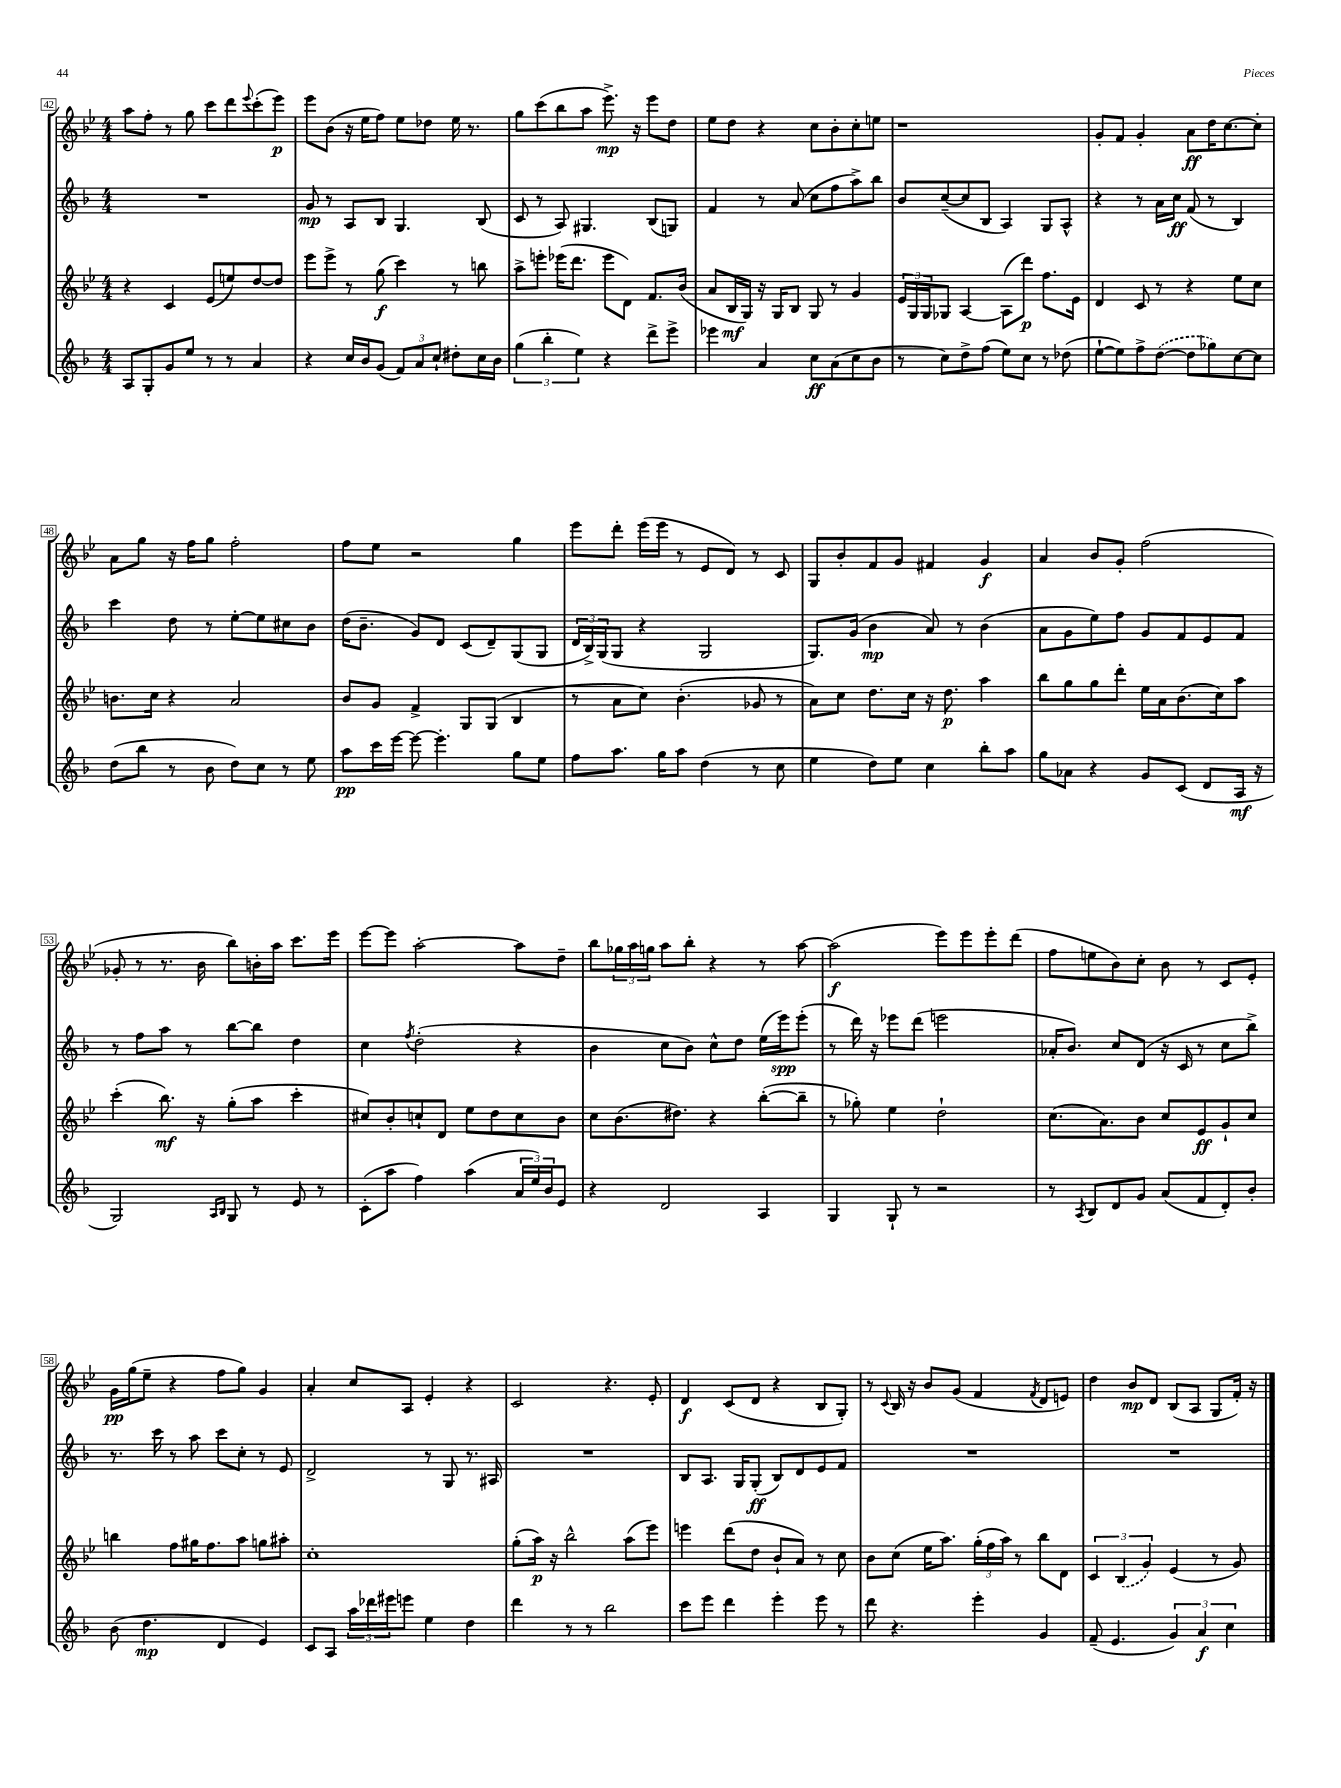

**kern	**kern	**kern	**kern
*staff4	*staff3	*staff2	*staff1
*clefG2	*clefG2	*clefG2	*clefG2
*k[b-]	*k[b-e-]	*k[b-]	*k[b-e-]
*M4/4	*M4/4	*M4/4	*M4/4
8A	4r	1r	8aa
8G'	.	.	8ff'
8g	4c	.	8r
8ee	.	.	8gg
8r	(8e-	.	8ccc
8r	8ee)	.	8ddd
.	.	.	8qqeee-
4a	[8dd	.	(8ccc'
.	8dd]	.	8eee-)
=	=	=	=
4r	8eee-	8g	8eee-
.	8eee-^	8r	(8b-
16cc	8r	8A	16r
16b-	.	.	16ee-
(8g	(8gg	8B-	8ff)
12f)	4ccc)	4.G	8ee-
12a	.	.	.
.	.	.	8dd-
12cc`	.	.	.
8dd#'	8r	.	16ee-
.	.	.	8.r
16cc	8bb	(8B-	.
16b-	.	.	.
=	=	=	=
(6gg	8aa^	8c	8gg
.	8eee'	8r	(8ccc
6bb-'	.	.	.
.	(16eee-	8A)	8bb-
.	8.ddd	.	.
6ee)	.	.	.
.	.	4.G#	8aa
4r	8eee-	.	8.eee-^)
.	8d)	.	.
.	.	.	16r
8ddd^	8.f	(8B-	8eee-
8eee^	.	8G)	8dd
.	(16b-	.	.
=	=	=	=
4eee-	8a	4f	8ee-
.	16B-	.	8dd
.	16G)	.	.
4a	16r	8r	4r
.	16G	.	.
.	8B-	(8a	.
8cc	8G	8cc	8cc
(8a	8r	8ff	8b-'
8cc	4g	8aa^)	8cc'
8b-	.	8bb-	8ee
=	=	=	=
8r	24e-	8b-	1r
.	24G	.	.
.	24G	.	.
8cc)	8G-	([8cc~	.
8dd^	[4A	8cc]	.
(8ff	.	8B-	.
8ee)	(8A]	4A)	.
8cc	8ddd)	.	.
8r	8.ff	8G	.
(8dd-	.	8A^^	.
.	16e-	.	.
=	=	=	=
[8ee`	4d	4r	8g'
8ee])	.	.	8f
8ff^	8c	8r	4g'
([8dd	8r	16a	.
.	.	16cc	.
8dd]	4r	(8f	8a
8gg-)	.	8r	16dd
.	.	.	[8.cc
[8cc	8ee-	4B-)	.
8cc]	8cc	.	8cc']
=	=	=	=
(8dd	8.b	4ccc	8a
8bb-	.	.	8gg
.	16cc	.	.
8r	4r	8dd	16r
.	.	.	16ff
8b-	.	8r	8gg
8dd)	2a	[8ee'	2ff'
8cc	.	8ee]	.
8r	.	8cc#	.
8ee	.	8b-	.
=	=	=	=
8aa	8b-	(16dd	8ff
.	.	8.b-~	.
16ccc	8g	.	8ee-
[16eee	.	.	.
8eee_	4f^	8g)	2r
4.eee']	.	8d	.
.	8G	(8c	.
.	(8G	8d~)	.
8gg	4B-	(8G	4gg
8ee	.	8G	.
=	=	=	=
8ff	8r	24d	8eee-
.	.	24B-^)	.
.	.	(24G	.
8.aa	8a	8G	8ddd'
.	8cc)	4r	(16eee-
16gg	.	.	16eee-
8aa	(4.b-'	.	8r
(4dd	.	2G	8e-
.	.	.	8d)
8r	8g-	.	8r
8cc	8r	.	8c
=	=	=	=
4ee	8a)	8.G)	8G
.	8cc	.	8b-'
.	.	(16g	.
8dd)	8.dd	4b-	8f
8ee	.	.	8g
.	16cc	.	.
4cc	16r	8a)	4f#
.	8.dd	.	.
.	.	8r	.
8bb-'	4aa	(4b-	4g
8aa	.	.	.
=	=	=	=
8gg	8bb-	8a	4a
8a-	8gg	8g	.
4r	8gg	8ee)	8b-
.	8ddd'	8ff	8g'
8g	16ee-	8g	(2ff
.	16a	.	.
(8c	(8.b-	8f	.
8d	.	8e	.
.	16cc)	.	.
16A	8aa	8f	.
16r	.	.	.
=	=	=	=
2G)	(4ccc'	8r	8g-'
.	.	8ff	8r
.	8.bb-)	8aa	8.r
.	.	8r	.
.	16r	.	16b-
16qqA	.	.	.
16qqB-	.	.	.
8G	(8gg'	[8bb-	8bb-)
8r	8aa	8bb-]	16b'
.	.	.	16aa
8e	4ccc'	4dd	8.ccc
8r	.	.	.
.	.	.	16eee-
=	=	=	=
(8c'	8cc#)	4cc	[8eee-
8aa	8b-'	.	8eee-]
.	.	8qff	.
4ff)	8cc`	(2dd'	[2aa'
.	8d	.	.
(4aa	8ee-	.	.
.	8dd	.	.
24a	8cc	4r	8aa]
24ee)	.	.	.
24b-	.	.	.
8e	8b-	.	8dd~
=	=	=	=
4r	8cc	4b-	8bb-
.	(8.b-	.	24gg-
.	.	.	24aa
.	.	.	24gg
2d	.	8cc	8aa
.	8.dd#)	.	.
.	.	8b-)	8bb-'
.	4r	8cc^^	4r
.	.	8dd	.
4A	([8bb-'	(16ee	8r
.	.	16eee)	.
.	8bb-~]	(8eee'	[8aa
=	=	=	=
4G	8r	8r	(2aa]
.	8gg-')	16ddd)	.
.	.	16r	.
8G`	4ee-	8eee-	.
8r	.	(8ddd	.
2r	2dd`	2eee	8eee-)
.	.	.	8eee-
.	.	.	8eee-'
.	.	.	(8ddd
=	=	=	=
8r	(8.cc	16a-'	8ff
.	.	8.b-)	.
8qA	.	.	.
8B-	.	.	8ee
.	8.a)	.	.
8d	.	8cc	8b-)
8g	8b-	(8d	8cc'
(8a	8cc	16r	8b-
.	.	16c	.
8f	8e-	8r	8r
8d')	8g`	8cc	8c
8b-'	8cc	8bb-^)	8e-'
=	=	=	=
(8b-	4bb	8.r	16g
.	.	.	(16gg
4.dd	.	.	8ee-~
.	.	16ccc	.
.	8ff	8r	4r
.	16gg#	8aa	.
.	8.ff	.	.
4d	.	8ccc	8ff
.	8aa	8cc'	8gg)
4e)	8gg	8r	4g
.	8aa#'	8e	.
=	=	=	=
8c	1cc'	2d^	4a'
8A	.	.	.
24aa	.	.	8cc
24ddd-	.	.	.
24eee#	.	.	.
8eee	.	.	8A
4ee	.	8r	4e-'
.	.	8G	.
4dd	.	8.r	4r
.	.	16A#	.
=	=	=	=
4ddd	(8gg'	1r	2c
.	16aa)	.	.
.	16r	.	.
8r	2bb-^^	.	.
8r	.	.	.
2bb-	.	.	4.r
.	(8aa	.	.
.	8eee-)	.	8e-'
=	=	=	=
8ccc	4eee	8B-	4d
8eee	.	8.A	.
4ddd	(8ddd	.	(8c
.	.	16G	.
.	8dd	(8G'	8d
4eee'	8b-`	8B-)	4r
.	8a)	8d	.
8eee	8r	8e	8B-
8r	8cc	8f	8G')
=	=	=	=
8ddd	8b-	1r	8r
.	.	.	8qqc
4.r	(8cc	.	16B-
.	.	.	16r
.	16ee-	.	8b-
.	8.aa)	.	.
.	.	.	(8g
4eee'	(24gg'	.	4f
.	24ff	.	.
.	24aa)	.	.
.	8r	.	.
.	.	.	8qf
4g	8bb-	.	8d
.	8d	.	8e)
=	=	=	=
(8f~	6c	1r	4dd
4.e	.	.	.
.	(6B-	.	.
.	.	.	8b-
.	6g)	.	.
.	.	.	8d
6g)	(4e-	.	(8B-
.	.	.	8A
6a	.	.	.
.	8r	.	8G
6cc	.	.	.
.	8g)	.	16f')
.	.	.	16r
==	==	==	==
*-	*-	*-	*-
